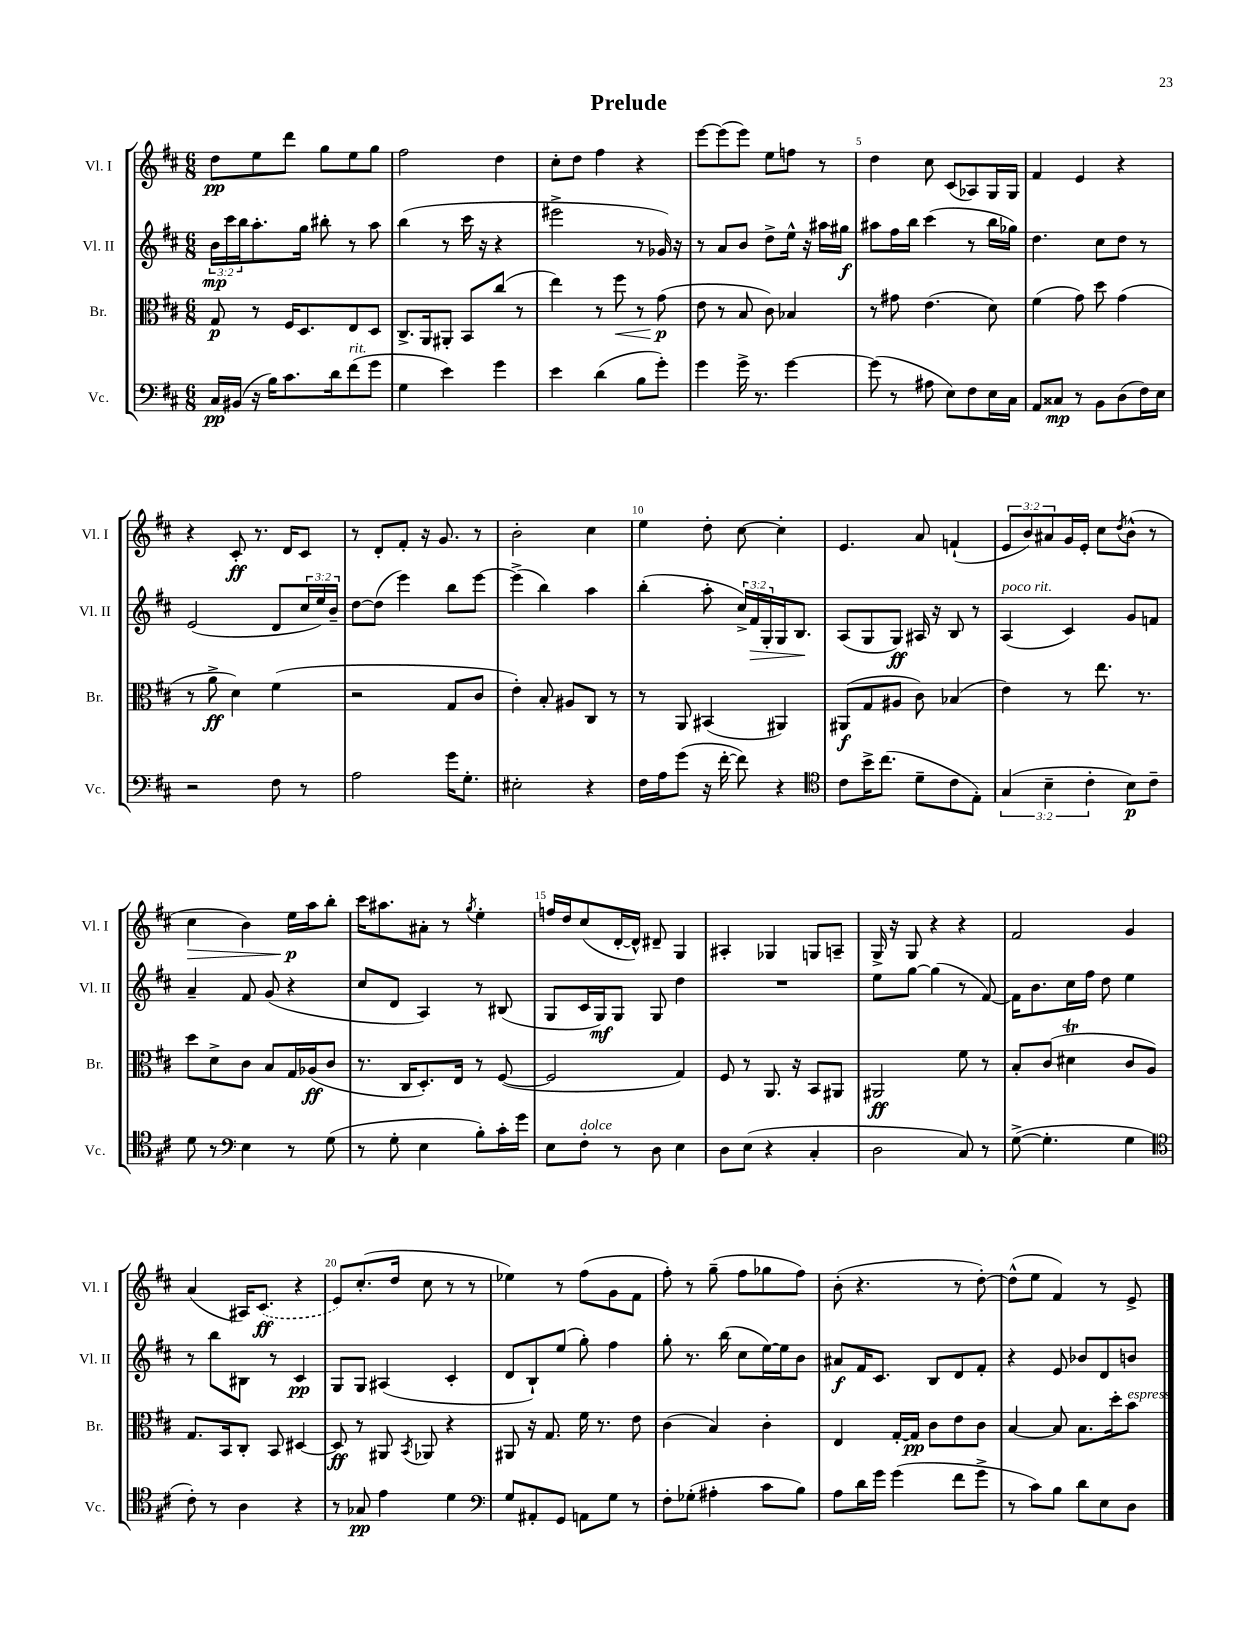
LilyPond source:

\header { title = "Prelude" }
<<
\new StaffGroup <<
\new Staff = "s0" \with { instrumentName = "Vl. I" shortInstrumentName = "Vl. I" } {
    \clef treble \key d \major \numericTimeSignature \time 6/8 \override Staff.TupletNumber.text = #tuplet-number::calc-fraction-text
    d''8\pp e''8 d'''8 g''8 e''8 g''8 |
    fis''2 d''4 |
    cis''8-. d''8 fis''4 r4 |
    e'''8~ e'''8( e'''8) e''8 f''8 r8 |
    d''4 cis''8 cis'8( aes8) g16 g16 |
    fis'4 e'4 r4 |
    r4 cis'8-.\ff r8. d'16 cis'8 |
    r8 d'8-. fis'8-. r16 g'8. r8 |
    b'2-. cis''4 |
    e''4 d''8-. cis''8~ cis''4-. |
    e'4. a'8 f'4-!( |
    \tuplet 3/2 { e'8 b'8) ais'8 } g'16 e'16-. cis''8 \acciaccatura { d''8 } b'8-^( r8 |
    cis''4\> b'4) e''16\p\! a''16 b''8-. |
    cis'''16 ais''8. ais'8-. r8 \acciaccatura { g''8 } e''4-. |
    f''16 d''16 cis''8( d'16~-. d'16-^) dis'8-- g4 |
    ais4-. ges4 g8 a8-- |
    g16-> r16 g8 r4 r4 |
    fis'2 g'4 |
    a'4( ais16) \once \slurDashed cis'8.\ff( r4 |
    e'8) cis''8.-.( d''16 cis''8 r8 r8 |
    ees''4) r8 fis''8( g'8 fis'8 |
    fis''8-.) r8 g''8--( fis''8 ges''8 fis''8) |
    b'8-.( r4. r8 d''8~-.) |
    d''8-^( e''8 fis'4) r8 e'8-> \bar "|." |
}
\new Staff = "s1" \with { instrumentName = "Vl. II" shortInstrumentName = "Vl. II" } {
    \clef treble \key d \major \numericTimeSignature \time 6/8 \override Staff.TupletNumber.text = #tuplet-number::calc-fraction-text
    \tuplet 3/2 { b'16\mp cis'''16 b''16 } a''8.-. g''16 bis''8-. r8 a''8 |
    b''4( r8 cis'''16 r16 r4 |
    eis'''2-> r8 ges'16) r16 |
    r8 a'8 b'8 d''8-> e''16-^ r16 ais''16 gis''16\f |
    ais''8 fis''16 b''16 cis'''4( r8 b''16 ges''16) |
    d''4. cis''8 d''8 r8 |
    e'2( d'8 \tuplet 3/2 { cis''16 e''16) b'16-- } |
    d''8~ d''8( e'''4) b''8 e'''8~ |
    e'''4->( b''4) a''4 |
    b''4-.( a''8-. \tuplet 3/2 { cis''16->) fis'16\> g16-. } g16 b8.\! |
    a8( g8 g8\ff) ais16 r16 b8 r8 |
    a4^\markup { \italic "poco rit." }( cis'4) g'8 f'8 |
    a'4-- fis'8 g'8( r4 |
    cis''8 d'8 a4) r8 bis8( |
    g8 cis'16 g16\mf) g8 g8 d''4 |
    R2. |
    e''8 g''8~ g''4( r8 fis'8~) |
    fis'16 b'8. cis''16 fis''16 d''8 e''4 |
    r8 b''8 bis8 r8 cis'4\pp |
    g8 g8 ais4( cis'4-. |
    d'8 b8-!) e''8( g''8-.) fis''4 |
    g''8-. r8. b''16( cis''8 e''16~) e''16 b'8 |
    ais'8\f fis'16 cis'8. b8 d'8 fis'8-. |
    r4 e'8 bes'8 d'8 b'8 \bar "|." |
}
\new Staff = "s2" \with { instrumentName = "Br." shortInstrumentName = "Br." } {
    \clef alto \key d \major \numericTimeSignature \time 6/8
    g8\p r8 fis16 d8. e8 d8 |
    cis8.-> a,16 ais,8-. b,8 cis''8( r8 |
    e''4) r8 fis''8\< r8 g'8\p\!( |
    e'8 r8 b8 cis'8) bes4 |
    r8 gis'8 e'4.( d'8) |
    fis'4( g'8) d''8 g'4( |
    r8 a'8->\ff d'4) fis'4( |
    r2 g8 cis'8 |
    e'4-.) b8-. ais8 cis8 r8 |
    r8 a,8 bis,4( ais,4) |
    ais,8\f( g8 ais8 cis'8) bes4( |
    e'4) r8 e''8. r8. |
    d''8 d'8-> cis'8 b8 g16 aes16\ff( cis'8 |
    r8. cis16 d8.-.) e16 r8 fis8~( |
    fis2 g4) |
    fis8 r8 a,8. r16 b,8 ais,8 |
    ais,2\ff fis'8 r8 |
    b8-. cis'8( dis'4\trill cis'8 a8) |
    g8. b,16 cis8-. b,8 dis4~ |
    dis8\ff r8 ais,8 \acciaccatura { b,8 } aes,8 r4 |
    ais,8 r16 g8. fis'16 r8. e'8 |
    cis'4( b4) cis'4-. |
    e4 g16~-. g16\pp cis'8 e'8 cis'8 |
    b4~ b8 b8. d''16-. b'8^\markup { \italic "espress." } \bar "|." |
}
\new Staff = "s3" \with { instrumentName = "Vc." shortInstrumentName = "Vc." } {
    \clef bass \key d \major \numericTimeSignature \time 6/8 \override Staff.TupletNumber.text = #tuplet-number::calc-fraction-text
    cis16\pp bis,16( r16 b16) cis'8. d'16 fis'8^\markup { \italic "rit." }( g'8 |
    g4 e'4) g'4 |
    e'4 d'4( b8 g'8-.) |
    g'4 g'16-> r8. g'4~ |
    g'8( r8 ais8 e8) fis8 e16 cis16 |
    a,8 cisis8\mp r8 b,8 d8( fis16) e16 |
    r2 fis8 r8 |
    a2 g'16 g8.-. |
    eis2-. r4 |
    fis16 a16 g'8( r16 fis'16~-. fis'8) r4 |
    \clef tenor cis'8 b'16-> cis''8.( d'8-- cis'8 e8-.) |
    \tuplet 3/2 { g4( b4-- cis'4-. } b8\p) cis'8-- |
    d'8 r8 \clef bass e4 r8 g8( |
    r8 g8-. e4 b8-.) cis'16-. g'16 |
    e8 fis8-.^\markup { \italic "dolce" } r8 d8 e4 |
    d8 e8( r4 cis4-. |
    d2 cis8) r8 |
    g8~->( g4.-. g4 |
    \clef tenor cis'8-.) r8 a4 r4 |
    r8 ges8\pp e'4 d'4 |
    \clef bass g8 ais,8-. g,8 a,8 g8 r8 |
    fis8-. ges8-.( ais4-. cis'8 b8) |
    a8 d'16 g'16 g'4( fis'8 g'8-> |
    r8 cis'8) b8 d'8 e8 d8 \bar "|." |
}
>>
>>
\layout { \context { \Score \override BarNumber.break-visibility = ##(#f #t #t) barNumberVisibility = #(every-nth-bar-number-visible 5) } }
